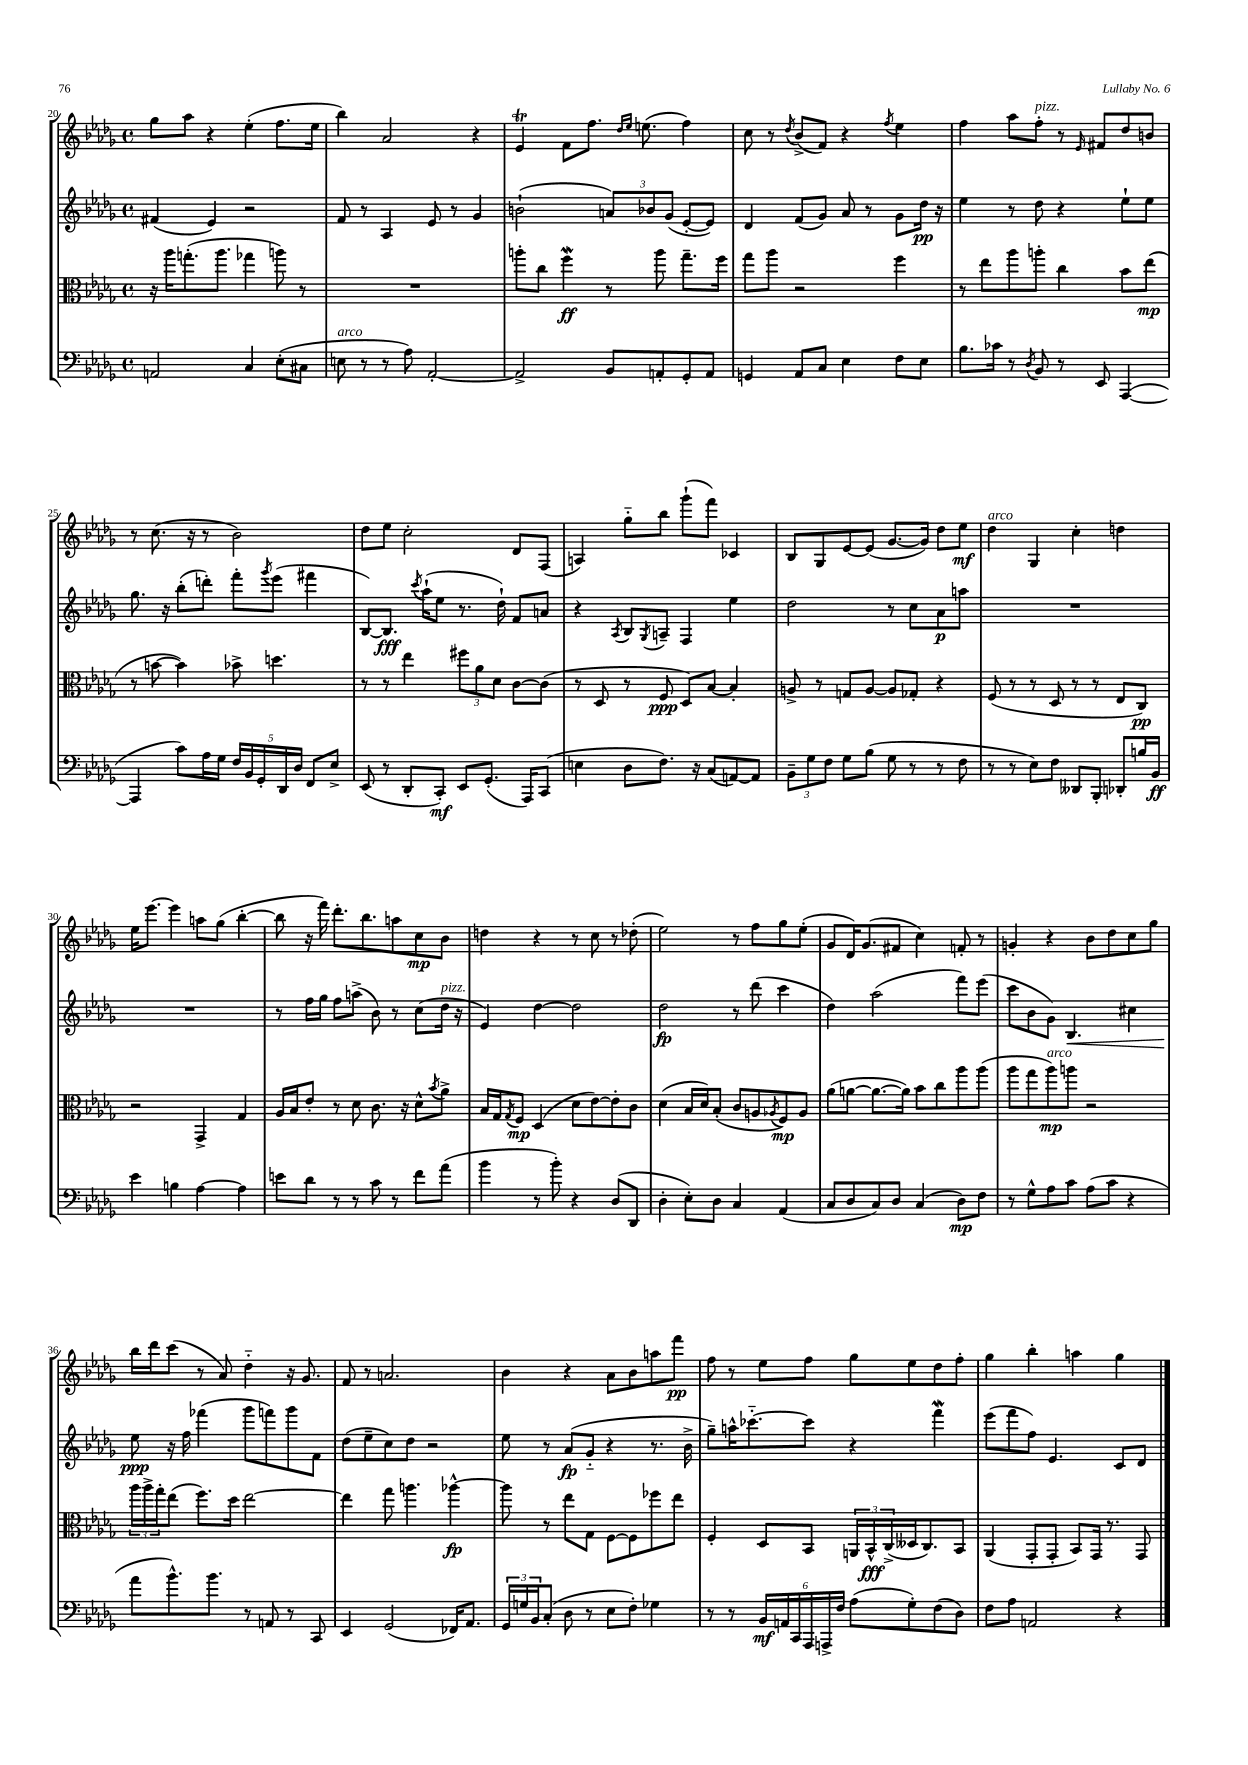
<<
\new StaffGroup <<
\new Staff = "s0" {
    \clef treble \key des \major \defaultTimeSignature \time 4/4
    ges''8 aes''8 r4 ees''4-.( f''8. ees''16 |
    bes''4) aes'2 r4 |
    ees'4\trill f'8 f''8. \grace { des''16 ees''16 } e''8.( f''4) |
    c''8 r8 \acciaccatura { des''8 } bes'8->( f'8) r4 \acciaccatura { f''8 } ees''4 |
    f''4 aes''8 f''8-.^\markup { \italic "pizz." } r8 \grace { ees'16 } fis'8 des''8 b'8 |
    r8 c''8.( r16 r8 bes'2) |
    des''8 ees''8 c''2-. des'8 f8( |
    a4) ges''8-_ bes''8 ges'''8-!( f'''8) ces'4 |
    bes8 ges8 ees'8~ ees'8( ges'8.~ ges'16) des''8 ees''8\mf |
    des''4^\markup { \italic "arco" } ges4 c''4-. d''4 |
    ees''16 ees'''8.~ ees'''4 a''8 ges''8( bes''4~-. |
    bes''8 r16 f'''16) des'''8.-. bes''8. a''8 c''8\mp bes'8 |
    d''4 r4 r8 c''8 r8 des''8-.( |
    ees''2) r8 f''8 ges''8 ees''8-.( |
    ges'8 des'16) ges'8.( fis'8 c''4) f'8-. r8 |
    g'4-. r4 bes'8 des''8 c''8 ges''8 |
    bes''16 des'''16 c'''8( r8 aes'8) des''4-_ r16 ges'8. |
    f'8 r8 a'2. |
    bes'4 r4 aes'8 bes'8 a''8 f'''8\pp |
    f''8 r8 ees''8 f''8 ges''8 ees''8 des''8 f''8-. |
    ges''4 bes''4-. a''4 ges''4 \bar "|." |
}
\new Staff = "s1" {
    \clef treble \key des \major \defaultTimeSignature \time 4/4
    fis'4( ees'4) r2 |
    f'8 r8 aes4 ees'8 r8 ges'4 |
    b'2-!( \tuplet 3/2 { a'8) bes'8 ges'8( } ees'8~-. ees'8) |
    des'4 f'8( ges'8) aes'8 r8 ges'8 des''16\pp r16 |
    ees''4 r8 des''8 r4 ees''8-! ees''8 |
    ges''8. r16 bes''8-.( d'''8-.) f'''8-. \acciaccatura { ges'''8 } ees'''8( fis'''4 |
    bes8~) bes8.\fff \acciaccatura { c'''8 } aes''16-!( ees''8 r8. des''16-!) f'8 a'8 |
    r4 \acciaccatura { aes8 } bes8 \acciaccatura { ges8 } a8-- f4 ees''4 |
    des''2 r8 c''8 aes'8\p a''8 |
    R1 |
    R1 |
    r8 f''16 ges''16 f''8 a''8->( bes'8) r8 c''8( des''16^\markup { \italic "pizz." } r16 |
    ees'4) des''4~ des''2 |
    des''2\fp r8 des'''8( c'''4 |
    des''4) aes''2( f'''8) ees'''8( |
    c'''8 bes'8 ges'8) bes4.\< cis''4 |
    ees''8\ppp\! r16 f''16 fes'''4( ges'''8 f'''8) ges'''8 f'8 |
    des''8( ees''8-- c''8) des''8 r2 |
    ees''8 r8 aes'8\fp( ges'8-_ r4 r8. bes'16-> |
    ges''8--) a''16-^ ces'''8.~-_ ces'''8 r4 f'''4\mordent |
    ees'''8( f'''8 f''8) ees'4. c'8 des'8 \bar "|." |
}
\new Staff = "s2" {
    \clef alto \key des \major \defaultTimeSignature \time 4/4
    r16 aes''16 g''8.-.( aes''8. ges''4 a''8) r8 |
    R1 |
    a''8-. c''8 f''4\mordent\ff r8 a''8 ges''8.-- f''16 |
    ges''8 aes''8 r2 f''4 |
    r8 ees''8 aes''8 a''8-. c''4 bes'8 ees''8\mp( |
    r8 b'8~ b'4) bes'8-> d''4. |
    r8 r8 ees''4 \tuplet 3/2 { fis''8 aes'8 des'8 } c'8~ c'8( |
    r8 des8 r8 f8\ppp des8) bes8~ bes4-. |
    a8-> r8 g8 a8~ a8 ges8-. r4 |
    f8( r8 r8 des8 r8 r8 ees8 c8\pp) |
    r2 ges,4-> ges4 |
    aes16 bes16 ees'8-. r8 des'8 c'8. r16 des'8-^ \acciaccatura { bes'8 } aes'8-> |
    bes16 ges16 \acciaccatura { ges8 } f8\mp des4( des'8 ees'8~) ees'8-. c'8 |
    des'4( bes16 des'16) bes8-.( c'8 a8 \acciaccatura { aes8 } f8\mp) aes8 |
    aes'8( a'8~ a'8.~ a'16) bes'8 c''8 aes''8 aes''8( |
    aes''8 ges''8 aes''8\mp^\markup { \italic "arco" }) a''8 r2 |
    \tuplet 3/2 { aes''16 aes''16-> ges''16-. } ees''8( f''8.) des''16 ees''2~ |
    ees''4 ges''8 a''4. aes''4~-^\fp |
    aes''8 r8 ees''8 ges8 f8~ f8 fes''8 ees''8 |
    f4-. des8 bes,8 \tuplet 3/2 { a,16 bes,16-^\fff c16->( } deses16 c8.) bes,8 |
    aes,4( ges,8-. ges,8-. bes,8) ges,16 r8. ges,8 \bar "|." |
}
\new Staff = "s3" {
    \clef bass \key des \major \defaultTimeSignature \time 4/4
    a,2 c4 ees8-.( cis8 |
    e8^\markup { \italic "arco" } r8 r8 aes8) aes,2~-. |
    aes,2-> bes,8 a,8-. ges,8-. a,8 |
    g,4 aes,8 c8 ees4 f8 ees8 |
    bes8. ces'16 r8 \acciaccatura { des8 } bes,8 r8 ees,8 aes,,4~( |
    aes,,4 c'8) aes16 ges16 \tuplet 5/4 { f16 bes,16 ges,16-. des,16 des16 } f,8 ees8-> |
    ees,8( r8 des,8-. c,8-.\mf) ees,8 ges,8.-.( aes,,16) c,8( |
    e4 des8 f8.) r16 c8( a,8~) a,8 |
    \tuplet 3/2 { bes,8-- ges8 f8 } ges8 bes8( ges8 r8 r8 f8 |
    r8 r8 ees8) f8 deses,8 bes,,8-. des,8-. b16 bes,16\ff |
    ees'4 b4 aes4~ aes4 |
    e'8 des'8 r8 r8 c'8 r8 f'8 aes'8( |
    bes'4 r8 bes'8-.) r4 des8( des,8 |
    des4-. ees8-.) des8 c4 aes,4( |
    c8 des8 c8) des8 c4( des8\mp) f8 |
    r8 ges8-^ aes8 c'8 aes8( c'8 r4 |
    aes'8 bes'8.-^) bes'8. r8 a,8 r8 c,8 |
    ees,4 ges,2( fes,16) aes,8. |
    \tuplet 3/2 { ges,16 g16 bes,16 } c8-.( des8 r8 ees8 f8-.) ges4 |
    r8 r8 \tuplet 6/4 { bes,16\mf a,16 c,16 aes,,16 a,,16-> f16 } aes8( ges8-.) f8( des8) |
    f8 aes8 a,2 r4 \bar "|." |
}
>>
>>
\layout { \context { \Score currentBarNumber = #20 } }
